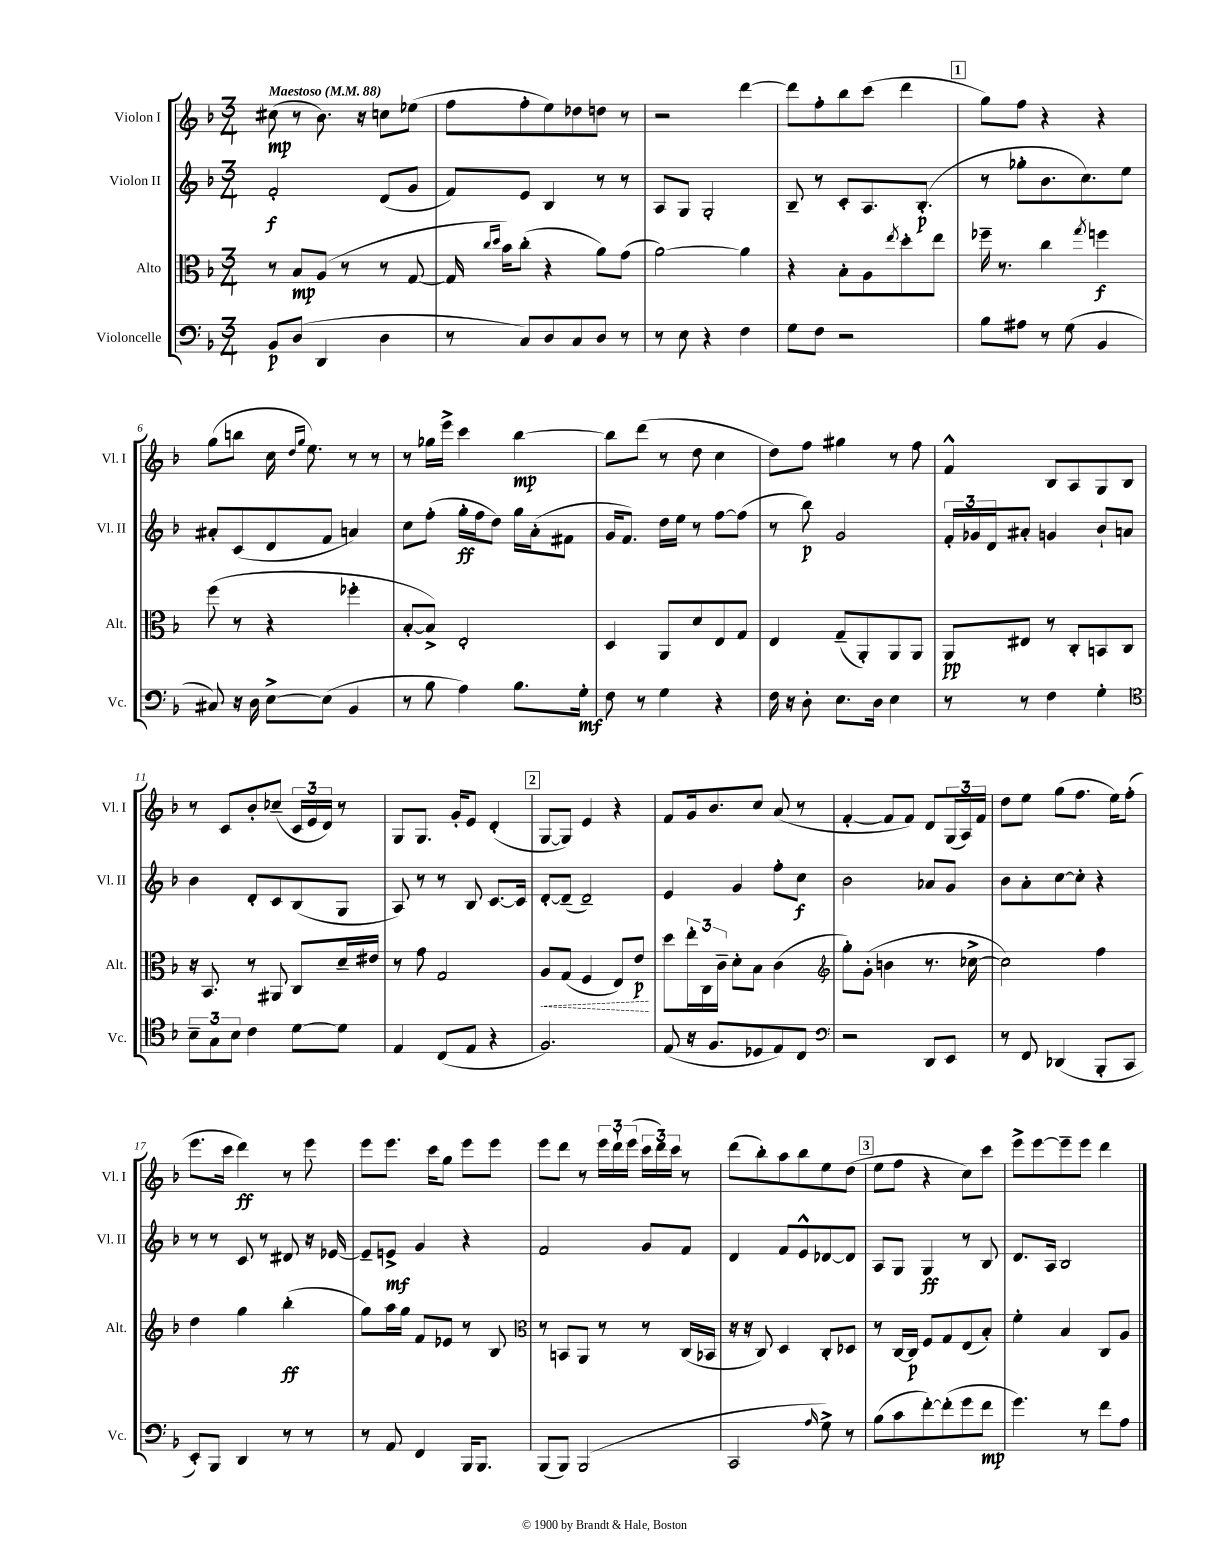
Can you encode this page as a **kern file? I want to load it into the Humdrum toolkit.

**kern	**dynam	**kern	**dynam	**kern	**dynam	**kern	**dynam
*part4	*part4	*part3	*part3	*part2	*part2	*part1	*part1
*staff4	*staff4	*staff3	*staff3	*staff2	*staff2	*staff1	*staff1
*I"Violoncelle	*	*I"Alto	*	*I"Violon II	*	*I"Violon I	*
*I'Vc.	*	*I'Alt.	*	*I'Vl. II	*	*I'Vl. I	*
*clefF4	*	*clefC3	*	*clefG2	*	*clefG2	*
*k[b-]	*	*k[b-]	*	*k[b-]	*	*k[b-]	*
*M3/4	*	*M3/4	*	*M3/4	*	*M3/4	*
*MM88	*	*MM88	*	*MM88	*	*MM88	*
=1	=1	=1	=1	=1	=1	=1	=1
!	!	!	!	!	!	!LO:TX:a:B:t=Maestoso	!
8BB-/L	p	8r	.	2f'/	f	(8cc#X\	mp
(8D/J	.	8B-/L	mp	.	.	8r	.
4DD/	.	(8A/J	.	.	.	8.b-\)	.
.	.	8r	.	.	.	.	.
.	.	.	.	.	.	16r	.
4D\	.	8r	.	(8d/L	.	8ccn\L	.
.	.	[8G/	.	8g/J	.	(8ee-X\J	.
=2	=2	=2	=2	=2	=2	=2	=2
8r	.	16G/]	.	8f/L)	.	8ff\L	.
.	.	16qqcc/LL	.	.	.	.	.
.	.	16qqdd/JJ	.	.	.	.	.
.	.	16b-\KL)	.	.	.	.	.
8C/L)	.	(8cc'\J	.	8e/J	.	8ff'\	.
8D/	.	4r	.	4B-/	.	8ee\)	.
8C/	.	.	.	.	.	8dd-X\	.
8D/J	.	8a\L)	.	8r	.	8ddn\J	.
8r	.	(8g\J	.	8r	.	8r	.
=3	=3	=3	=3	=3	=3	=3	=3
8r	.	[2a\)	.	8A/L	.	2r	.
8E\	.	.	.	8G/J	.	.	.
4r	.	.	.	2G'/	.	.	.
4F\	.	4a\]	.	.	.	[4ddd\	.
=4	=4	=4	=4	=4	=4	=4	=4
8G\L	.	4r	.	8B-~/	.	8ddd\L]	.
8F\J	.	.	.	8r	.	8ff'\	.
2r	.	8B-'\L	.	8c'/L	.	8bb-\	.
.	.	8A\	.	8.A/	.	(8ccc\J	.
.	.	8qee/	.	.	.	.	.
.	.	8dd'\	.	.	.	4ddd\	.
.	.	.	.	(8.B-'/J	p	.	.
.	.	8ee\J	.	.	.	.	.
!!LO:REH:place=s1:t=1
=5	=5	=5	=5	=5	=5	=5	=5
8B-\L	.	16ff-X~\	.	8r	.	8gg\L)	.
.	.	8.r	.	.	.	.	.
8A#X\J	.	.	.	8gg-X'\L	.	8ff\J	.
8r	.	4cc\	.	8.b-\	.	4r	.
(8G\	.	.	.	.	.	.	.
.	.	.	.	8.cc\)	.	.	.
.	.	8qgg/	.	.	.	.	.
4BB-/	.	4ffn\	f	.	.	4r	.
.	.	.	.	8ee\J	.	.	.
!!LO:LB:g=z
=6	=6	=6	=6	=6	=6	=6	=6
8C#X/)	.	(8ff\	.	8a#X'/L	.	(8gg\L	.
16r	.	8r	.	(8c/	.	8bbn\J	.
16D\	.	.	.	.	.	.	.
[8E^\L	.	4r	.	8d/	.	16cc\	.
.	.	.	.	.	.	16qqdd/LL	.
.	.	.	.	.	.	16qqgg/JJ	.
.	.	.	.	.	.	8.ee\)	.
(8E\J]	.	.	.	8f/J	.	.	.
4BB-/	.	4ff-X'\	.	4an/)	.	8r	.
.	.	.	.	.	.	8r	.
=7	=7	=7	=7	=7	=7	=7	=7
8r	.	[8B-'/L	.	8cc\L	.	8r	.
8B-\	.	8B-^/J])	.	(8ff'\J	.	16gg-X\LL	.
.	.	.	.	.	.	16eee^\JJ	.
4A\)	.	2E'/	.	16gg'\LL	ff	4ccc\	.
.	.	.	.	16ff\J	.	.	.
.	.	.	.	8dd\J)	.	.	.
8.B-\L	.	.	.	16gg\LL	.	[4bb-\	mp
.	.	.	.	(16a'\J	.	.	.
.	.	.	.	8f#X\J	.	.	.
16G'\Jk	mf	.	.	.	.	.	.
=8	=8	=8	=8	=8	=8	=8	=8
8F\	.	4D/	.	16g/KL	.	8bb-\L]	.
.	.	.	.	8.f/J)	.	.	.
8r	.	.	.	.	.	(8ddd\J	.
4G\	.	8AA/L	.	16dd\LL	.	8r	.
.	.	.	.	16ee\JJ	.	.	.
.	.	8d/	.	8r	.	8dd\	.
4r	.	8E/	.	[8ff\L	.	4cc\	.
.	.	8G/J	.	(8ff\J]	.	.	.
=9	=9	=9	=9	=9	=9	=9	=9
16F\	.	4E/	.	8r	.	8dd\L)	.
16r	.	.	.	.	.	.	.
8D'\	.	.	.	8bb-\)	p	8ff\J	.
8.E\L	.	(8G~/L	.	2g/	.	4gg#X\	.
.	.	8AA'/)	.	.	.	.	.
16D\Jk	.	.	.	.	.	.	.
4E\	.	8AA/	.	.	.	8r	.
.	.	8AA/J	.	.	.	8ff\	.
=10	=10	=10	=10	=10	=10	=10	=10
8r	.	8AA/L	pp	24f'/LL	.	4f^^/	.
.	.	.	.	24g-X/	.	.	.
.	.	.	.	24d/J	.	.	.
8r	.	8E#X/J	.	8a#X'/J	.	.	.
4F\	.	8r	.	4gn/	.	8B-/L	.
.	.	8C'/L	.	.	.	8A/	.
4G'\	.	8BBn/	.	8b-`/L	.	8G/	.
.	.	8C/J	.	8an/J	.	8B-/J	.
!!LO:LB:g=z
=11	=11	=11	=11	=11	=11	=11	=11
*clefC4	*	*	*	*	*	*	*
12B-~\L	.	16r	.	4b-\	.	8r	.
.	.	8.BB-/	.	.	.	.	.
12G\	.	.	.	.	.	.	.
.	.	.	.	.	.	8c/L	.
12B-\J	.	.	.	.	.	.	.
4c\	.	8r	.	8d'/L	.	8b-'/	.
.	.	8AA#X/	.	8c/	.	(8cc-X~/J	.
[8d\L	.	8C/L	.	(8B-/	.	24c/LL	.
.	.	.	.	.	.	24e/	.
.	.	.	.	.	.	24d/JJ)	.
8d\J]	.	16d~/L	.	8G/J	.	8r	.
.	.	16e#X/JJ	.	.	.	.	.
=12	=12	=12	=12	=12	=12	=12	=12
4E/	.	8r	.	8A/)	.	8G/L	.
.	.	8g\	.	8r	.	8.G/J	.
(8C/L	.	2G/	.	8r	.	.	.
.	.	.	.	.	.	16g'/KL	.
8E/J	.	.	.	8B-/	.	8e/J	.
4r	.	.	.	[8.c/L	.	(4d'/	.
.	.	.	.	16c/Jk]	.	.	.
!!LO:REH:place=s1:t=2
=13	=13	=13	=13	=13	=13	=13	=13
!	!	!	!LO:HP:b	!	!	!	!
2.F/)	.	8A/L	<	[8d'/L	.	[8G/L	.
.	.	(8G/J	.	(8d~/J]	.	8G/J])	.
.	.	4F/	.	2d~/)	.	4e/	.
.	.	8E/L)	.	.	.	4r	.
.	.	8e/J	p	.	.	.	.
.	.	.	[	.	.	.	.
=14	=14	=14	=14	=14	=14	=14	=14
(8E/	.	8dd\L	.	4e/	.	8f/L	.
16r	.	24ee'\L	.	.	.	16g/k	.
.	.	24C\	.	.	.	.	.
8.F/L	.	.	.	.	.	8.b-/	.
.	.	24c~\JJ	.	.	.	.	.
.	.	8d'\L	.	4g/	.	.	.
8D-X/	.	8B-\J	.	.	.	8cc/J	.
8E/)	.	(4c\	.	8ff'\L	.	(8a/	.
8C/J	.	.	.	8cc\J	f	8r	.
=15	=15	=15	=15	=15	=15	=15	=15
*clefF4	*	*clefG2	*	*	*	*	*
2r	.	8gg'\L)	.	2b-\	.	[4f'/	.
.	.	(8g'\J	.	.	.	.	.
.	.	4bn\	.	.	.	8f/L]	.
.	.	.	.	.	.	8f/J)	.
8DD/L	.	8.r	.	8a-X/L	.	8d/L	.
8EE/J	.	.	.	8g/J	.	(24G/L	.
.	.	.	.	.	.	24A/)	.
.	.	[16cc-X^\	.	.	.	.	.
.	.	.	.	.	.	24f/JJ	.
=16	=16	=16	=16	=16	=16	=16	=16
8r	.	2cc-\])	.	8b-\L	.	8dd\L	.
8FF/	.	.	.	8a'\	.	8ee\J	.
(4DD-X/	.	.	.	[8cc\	.	(8gg\L	.
.	.	.	.	8cc'\J]	.	8.ff\J	.
8BBB-'/L	.	4ff\	.	4r	.	.	.
.	.	.	.	.	.	16ee\KL)	.
8CC/J	.	.	.	.	.	(8ff'\J	.
!!LO:LB:g=z
=17	=17	=17	=17	=17	=17	=17	=17
8EE'/L)	.	4dd\	.	8r	.	8.eee\L	.
8BBB-/J	.	.	.	8r	.	.	.
.	.	.	.	.	.	16ccc\Jk	.
4DD/	.	4gg\	.	8c/	.	4ddd\)	ff
.	.	.	.	8r	.	.	.
8r	.	(4bb-'\	ff	8d#X/	.	8r	.
8r	.	.	.	16r	.	8eee\	.
.	.	.	.	[16e-X/	.	.	.
=18	=18	=18	=18	=18	=18	=18	=18
8r	.	8gg\L)	.	8e-~/L]	.	8eee\L	.
8AA/	.	16aa\L	.	8en^/J	mf	8.eee\J	.
.	.	16gg\JJ	.	.	.	.	.
4FF/	.	8f/L	.	4g/	.	.	.
.	.	.	.	.	.	16ccc\KL	.
.	.	8e-X/J	.	.	.	8gg\J	.
16BBB-/KL	.	8r	.	4r	.	8eee\L	.
8.BBB-/J	.	.	.	.	.	.	.
.	.	8B-/	.	.	.	8eee\J	.
=19	=19	=19	=19	=19	=19	=19	=19
*	*	*clefC3	*	*	*	*	*
(8BBB-/L	.	8r	.	2f/	.	8eee\L	.
8BBB-/J)	.	8BBn/L	.	.	.	8ddd\J	.
(2BBB-/	.	8AA/J	.	.	.	8r	.
.	.	8r	.	.	.	24eee\LL	.
.	.	.	.	.	.	24ddd`\	.
.	.	.	.	.	.	(24eee\JJ	.
.	.	8r	.	8g/L	.	24ccc\LL	.
.	.	.	.	.	.	24ddd\)	.
.	.	.	.	.	.	24ccc\JJ	.
.	.	(16C/LL	.	8f/J	.	8r	.
.	.	16BB-X/JJ	.	.	.	.	.
=20	=20	=20	=20	=20	=20	=20	=20
2CC/	.	16r	.	4d/	.	(8ddd\L	.
.	.	16r	.	.	.	.	.
.	.	8C/)	.	.	.	8bb-'\)	.
.	.	4D/	.	8f/L	.	8aa\	.
.	.	.	.	8e^^/	.	8bb-\	.
16qqA/	.	.	.	.	.	.	.
8G^\)	.	8C'/L	.	[8d-X/	.	8ee\	.
8r	.	8D-X/J	.	8d-/J]	.	(8dd\J	.
!!LO:REH:place=s1:t=3
=21	=21	=21	=21	=21	=21	=21	=21
(8B-\L	.	8r	.	8A/L	.	8ee\L	.
8c\	.	[16C/LL	.	8G/J	.	8ff\J	.
.	.	16C/JJ]	p	.	.	.	.
[8f'\)	.	8F/L	.	4G/	ff	4r	.
(8f'\]	.	8G/	.	.	.	.	.
8g\	.	(8E/	.	8r	.	8cc\L)	.
8f\J	mp	8B-'/J)	.	8B-/	.	8ccc\J	.
=22	=22	=22	=22	=22	=22	=22	=22
4.g\)	.	4f'\	.	8.d/L	.	8eee^\L	.
.	.	.	.	.	.	[8eee\	.
.	.	.	.	16A/Jk	.	.	.
.	.	4B-/	.	2B-/	.	8eee~\]	.
8r	.	.	.	.	.	8eee\J	.
8f\L	.	8C/L	.	.	.	4ddd\	.
8A\J	.	8A/J	.	.	.	.	.
==	==	==	==	==	==	==	==
*-	*-	*-	*-	*-	*-	*-	*-
